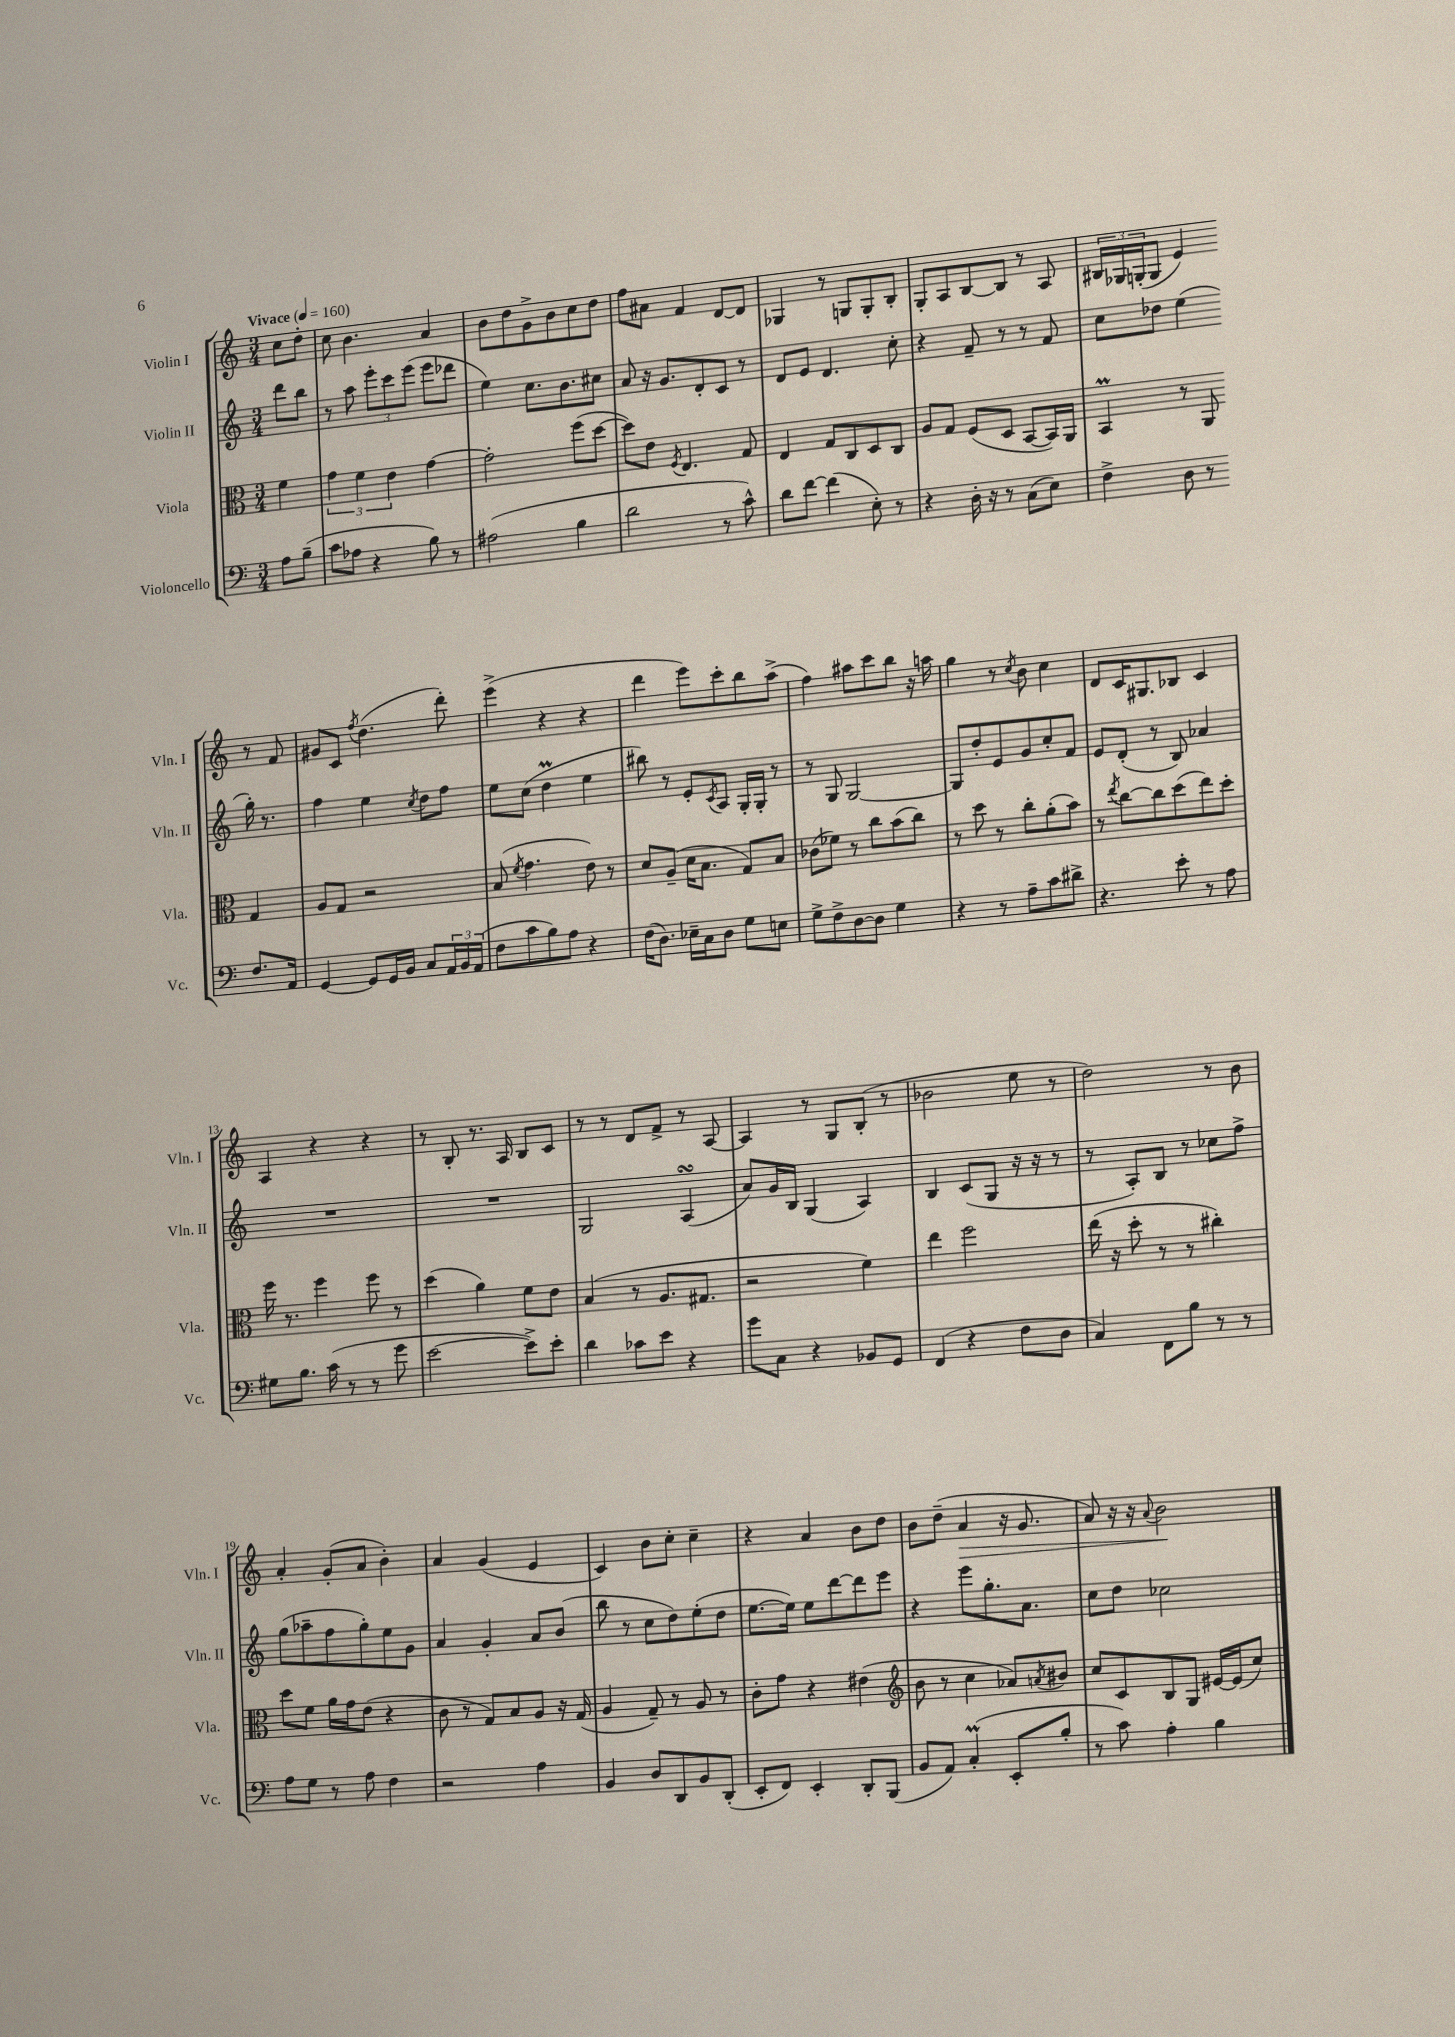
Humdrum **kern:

**kern	**kern	**kern	**kern
*staff4	*staff3	*staff2	*staff1
*clefF4	*clefC3	*clefG2	*clefG2
*k[]	*k[]	*k[]	*k[]
*M3/4	*M3/4	*M3/4	*M3/4
*MM160	*MM160	*MM160	*MM160
8A\L	4f\	8ddd\L	8cc\L
(8B~\J	.	8bb\J	8dd'\J
=	=	=	=
8c\L	6g\	8r	8cc\
8A-\J	.	8aa\	4.b\
.	6f\	.	.
4r	.	12eee'\L	.
.	6e\	12ccc\	.
.	.	(12eee\J	.
8B\)	[4g\	8eee\L	4a/
8r	.	8ddd-\J	.
=	=	=	=
(2A#\	2g'\]	4ee\)	8b\L
.	.	.	8dd\
.	.	8.cc\L	8g^\
.	.	.	8b\
.	.	8.b\	.
4B\	(8ff\L	.	8cc\
.	[8dd\J	8cc#\J	8dd\J
=	=	=	=
2d\	8dd\]L)	8a/	8ff\L
.	8e\J	16r	8a#\J
.	.	8.g/L	.
.	8qF/	.	.
.	4.E/	.	4f/
.	.	8d'/	.
8r	.	8c/J	[8d/L
8c^^\)	8G/	8r	8d/]J
=	=	=	=
8d\L	4E/	8d/L	4G-/
[8f\J	.	8e/J	.
(4f\]	8G/L	4.d/	8r
.	8C/	.	8G/L
8E'\)	8D/	.	8G'/
8r	8C/J	8cc'\	8B'/J
=	=	=	=
4r	8A/L	4r	8G'/L
.	8G/J	.	8A/
16D'\	(8F/L	8f~/	[8B/
16r	.	.	.
8r	8D/J	8r	8B/]J
(8C\L	[8BB/L	8r	8r
8E\J)	16BB/]L)	8f/	8A/
.	16AA/JJ	.	.
=	=	=	=
4F^\	4BB/	8cc\L	24B#/LL
.	.	.	24G-/
.	.	.	(24G'/J
.	.	8dd-\J	8G/J
8D\	8r	(4ee\	4e/)
8r	8AA/	.	.
8.F/L	4G/	16gg'\)	8r
.	.	8.r	.
.	.	.	8f/
16AA/Jk	.	.	.
=	=	=	=
[4GG/	8A/L	4ff\	8g#/L
.	8G/J	.	8c/J
.	.	.	8qff/
8GG/]L	2r	4ee\	(4.dd\
16GG/L	.	.	.
16BB/JJ	.	.	.
.	.	8qcc/	.
8C/L	.	8dd\L	.
24AA/L	.	8ff\J	8ddd'\)
24BB/	.	.	.
(24AA/JJ	.	.	.
=	=	=	=
8F\L	(8B/	8ee\L	(4eee^\
.	8qf/	.	.
8c\	4.g\	(8cc\J	.
8B\)	.	4dd\	4r
8A\J	.	.	.
4r	8e\)	4ee\	4r
.	8r	.	.
=	=	=	=
(16F\LK	8d/L	8bb#\)	4ddd\
8.D\J)	.	.	.
.	(8A~/J	8r	.
16E-~\LL	16d\LK	8e'/L	8eee\L)
16C\J	8.B\J	.	.
.	.	8qc/	.
8D\J	.	8A/J	8ccc'\
8G\L	8G/L)	16G'/LL	8bb\
.	.	16G'/JJ	.
8E\J	8B/J	8r	(8aa^\J
=	=	=	=
8G^\L	(8c-\L	8r	4ff\)
8F^\	8f-\J)	8G/	.
[8D\	8r	[2G/	8aa#\L
8D\]J	8cc\L	.	8ccc\
4G\	(8b\	.	8bb\J
.	8cc\J)	.	16r
.	.	.	16aa\
=	=	=	=
4r	8r	8G/]L	4gg\
.	8dd\	8dd'/	.
8r	8r	8e/	8r
.	.	.	8qcc/
8A~\L	8cc'\L	8g/	8b\
8c\	(8a'\	8cc'/	4cc\
8d#^\J	8b\J)	8f/J	.
=	=	=	=
4.r	8r	8e/L	8d/L
.	8qee/	.	.
.	[8cc\L	(8d'/J	16c/K
.	.	.	8.G#/
.	8cc\]	8r	.
8e'\	(8dd\	8B/)	8B-/J
8r	8ee\)	4a-/	4c/
8A\	8dd'\J	.	.
=	=	=	=
8G#\L	16ff\	2.r	4A/
.	8.r	.	.
8.B\J	.	.	.
.	4ff\	.	4r
(16c\	.	.	.
8r	.	.	.
8r	8ff\	.	4r
8g\	8r	.	.
=	=	=	=
[2e\	(4dd\	2.r	8r
.	.	.	8B'/
.	4a\)	.	8.r
.	.	.	16A/
8e^\]L)	8f\L	.	8B/L
8e'\J	8e\J	.	8c/J
=	=	=	=
4d\	(4B/	2G/	8r
.	.	.	8r
8c-\L	8r	.	8d/L
8e\J	8.A/L	.	8f^/J
4r	.	(4A/	8r
.	8.G#/J	.	.
.	.	.	[8A/
=	=	=	=
8g\L	2r	8a/L)	4A/]
8C\J	.	16g/L	.
.	.	16B/JJ	.
4r	.	(4G/	8r
.	.	.	8G/L
8BB-/L	4f\)	4A/)	(8B'/J
8GG/J	.	.	8r
=	=	=	=
(4FF/	4ee\	4B/	2b-\
4r	2ff\	(8c/L	.
.	.	8G/J	.
8F\L	.	16r	8ee\
.	.	16r	.
8D\J	.	8r	8r
=	=	=	=
4C/)	(16ee\	8r	2dd\)
.	16r	.	.
.	8dd'\	8A'/L)	.
8FF\L	8r	8B/J	.
8B\J	8r	8r	.
8r	4cc#'\)	8cc-\L	8r
8r	.	8ff^\J	8b\
=	=	=	=
8A\L	8dd\L	(8gg\L	4a'/
8G\J	8f\J	8aa-~\	.
8r	16a\LL	8ff\	(8g'/L
.	16g\J	.	.
8A\	(8e\J	8gg'\)	8a/J
4F\	4r	8ee\	4b'\)
.	.	8g\J	.
=	=	=	=
2r	8c\	4a/	4a/
.	8r	.	.
.	8G/L)	4g'/	(4g/
.	8B/	.	.
4A\	8A/J	8a/L	4e/
.	16r	(8b/J	.
.	(16G/	.	.
=	=	=	=
4BB/	4A/	8bb\	4c/)
.	.	8r	.
8D/L	8G~/)	8cc\L	8b\L
8DD/	8r	8dd\)	8cc'\J
8BB/	8A/	(8ee'\	4cc~\
(8DD'/J	8r	8dd\J	.
=	=	=	=
8EE'/L	8c'\L	[8.ee\L	4r
8FF/J)	8g\J	.	.
.	.	16ee\]Jk)	.
4EE'/	4r	8ee\L	4a/
.	.	[8ddd\	.
8DD'/L	(4e#\	8ddd\]	8b\L
(8BBB/J	.	8eee\J	8dd\J
=	=	=	=
*	*clefG2	*	*
8BB/L	8b\	4r	8b\L
8AA/J)	8r	.	(8dd~\J
(4C'/	4cc\	8eee\L	4a/
.	.	8.gg'\	.
8EE'/L	8a-/L)	.	16r
.	.	8.a\J	8.g/
.	8qa/	.	.
8B'/J	8b#/J	.	.
=	=	=	=
8r	8cc/L	8cc\L	8a/)
8c\)	8c/	8dd\J	16r
.	.	.	16r
.	.	.	8qqa/
4A'\	8B/	2cc-\	2b\
.	8G/J	.	.
4B\	[16e#/LL	.	.
.	(16e#/]J	.	.
.	8cc/J)	.	.
==	==	==	==
*-	*-	*-	*-
